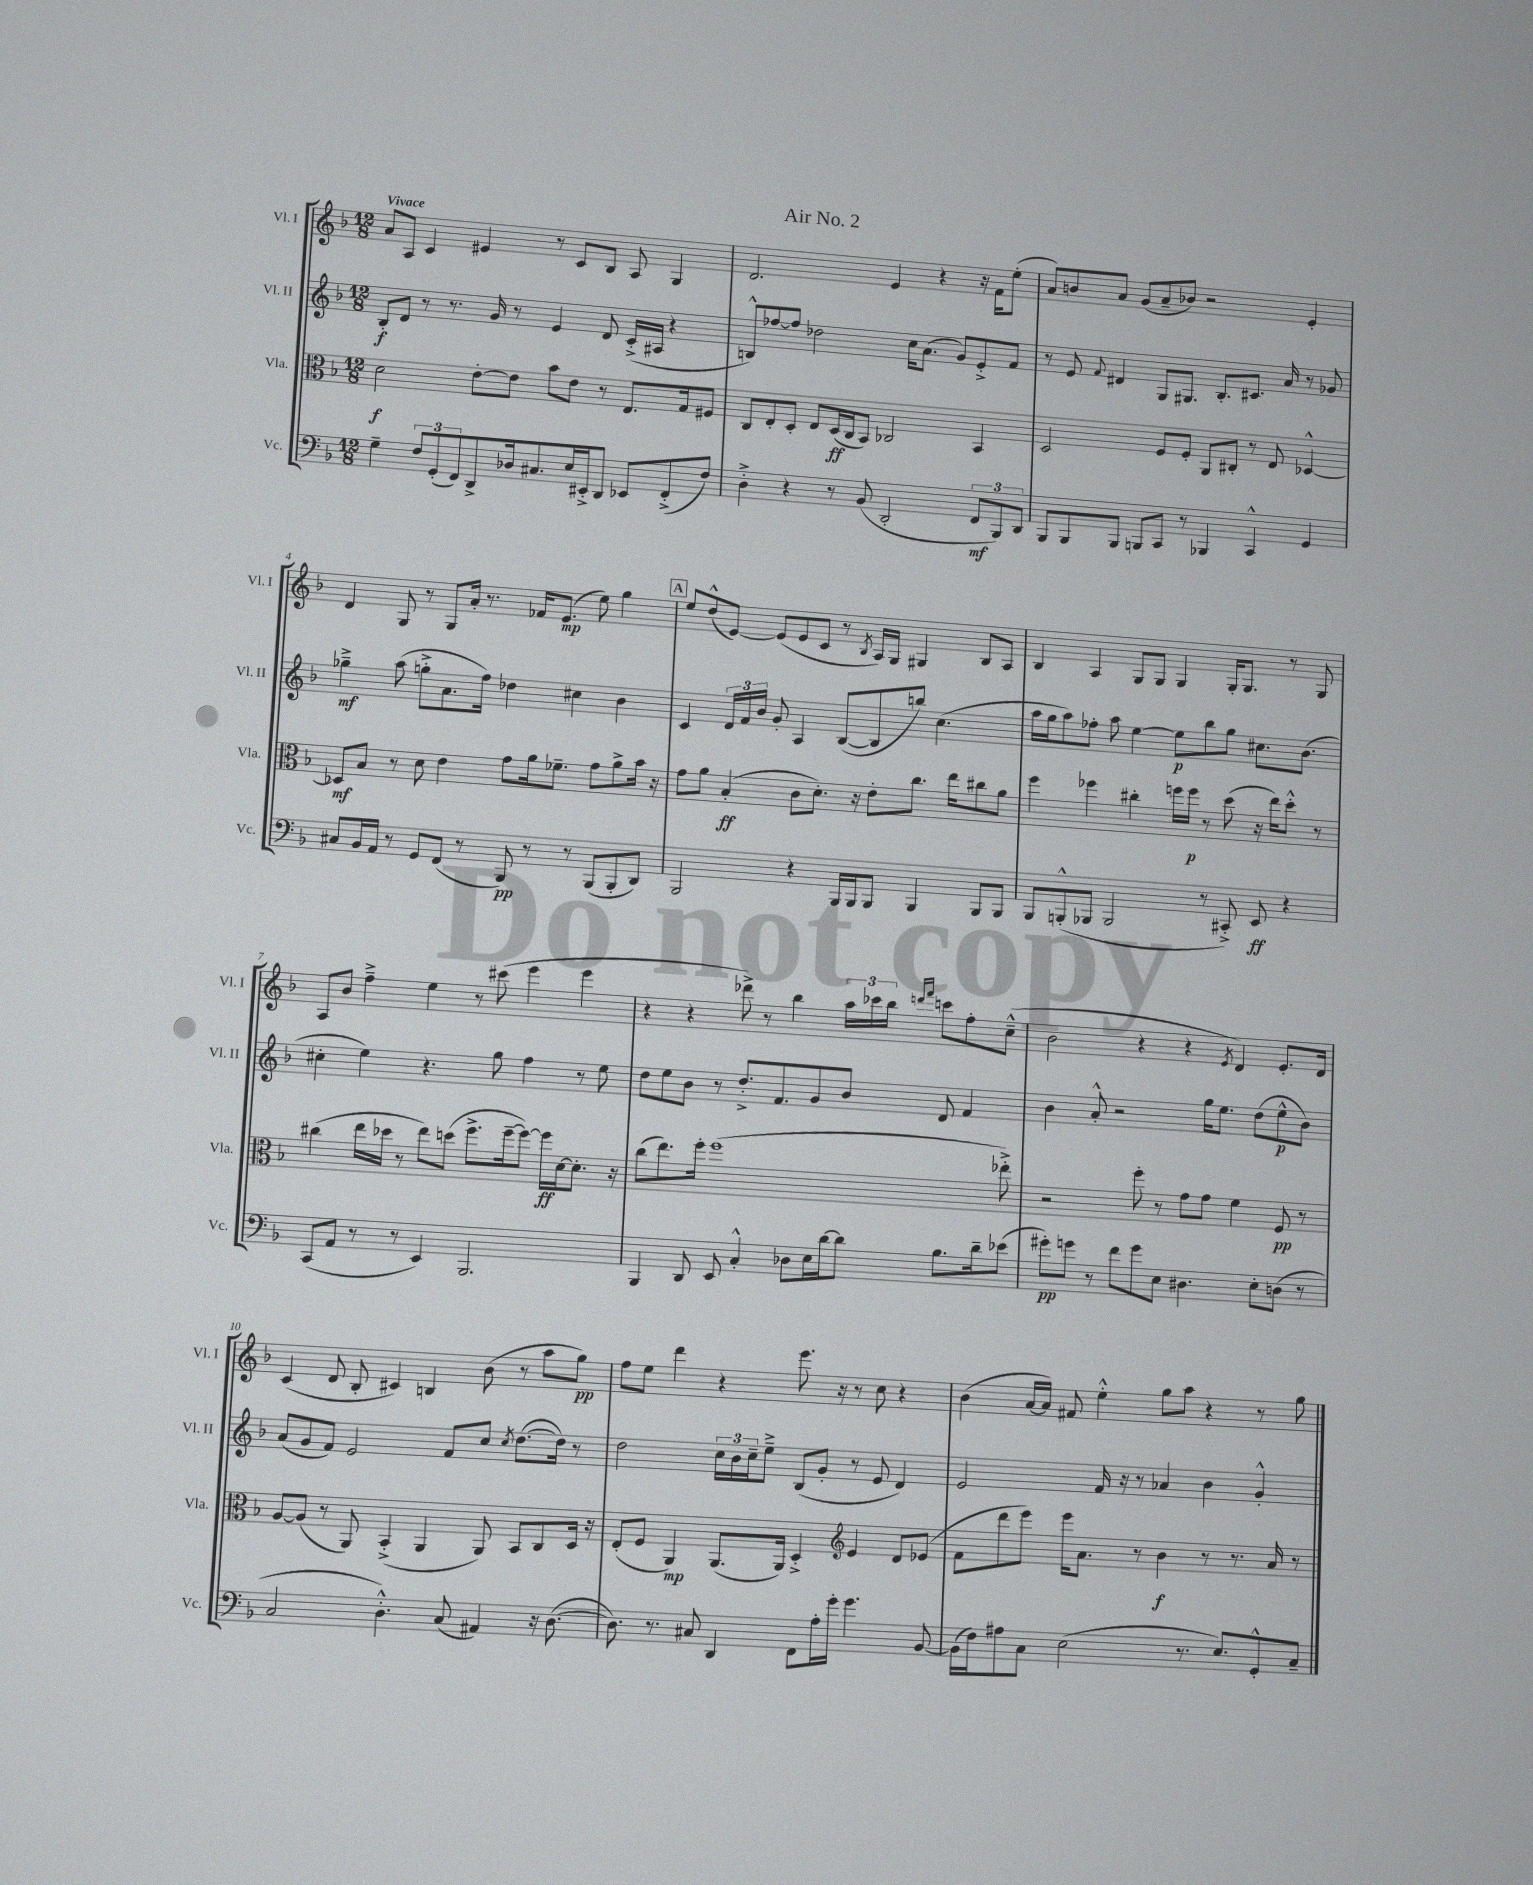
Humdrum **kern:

**kern	**dynam	**kern	**dynam	**kern	**dynam	**kern	**dynam
*part4	*part4	*part3	*part3	*part2	*part2	*part1	*part1
*staff4	*staff4	*staff3	*staff3	*staff2	*staff2	*staff1	*staff1
*I"Vc.	*	*I"Vla.	*	*I"Vl. II	*	*I"Vl. I	*
*I'Vc.	*	*I'Vla.	*	*I'Vl. II	*	*I'Vl. I	*
*clefF4	*	*clefC3	*	*clefG2	*	*clefG2	*
*k[b-]	*	*k[b-]	*	*k[b-]	*	*k[b-]	*
*M12/8	*	*M12/8	*	*M12/8	*	*M12/8	*
=1	=1	=1	=1	=1	=1	=1	=1
!	!	!	!	!	!	!LO:TX:a:B:t=Vivace	!
4G~\	.	2d\	f	8B-'/L	f	8a/L	.
.	.	.	.	8d/J	.	8A/J	.
12F/L	.	.	.	8r	.	4c/	.
(12GG'/	.	.	.	.	.	.	.
.	.	.	.	8.r	.	.	.
12FF/)	.	.	.	.	.	.	.
8DD^/	.	[8e'\L	.	.	.	4e#X/	.
.	.	.	.	16g/	.	.	.
16D-X/k	.	8e\J]	.	8r	.	.	.
8.C#X/	.	.	.	.	.	.	.
.	.	8b-\L	.	4e/	.	8r	.
16E/L	.	8e\J	.	.	.	8c/L	.
16EE#X'^/J	.	.	.	.	.	.	.
8DD/J	.	8r	.	8d/	.	8B-/J	.
8EE-X/L	.	8.E/L	.	(16c'^/LL	.	8A/	.
.	.	.	.	16A#X/JJ	.	.	.
(8FF'^/	.	.	.	4r	.	4G/	.
.	.	16G/k	.	.	.	.	.
8F/J)	.	8F#X/J	.	.	.	.	.
=2	=2	=2	=2	=2	=2	=2	=2
4D'^\	.	8C/L	.	8Bn^^/L)	.	2.d/	.
.	.	8E'/	.	[8ff-X/	.	.	.
4r	.	8D'/J	.	8ff-/J]	.	.	.
.	.	8E/L	.	2dd-X\	.	.	.
8r	.	(16D/L	ff	.	.	.	.
.	.	16C/J	.	.	.	.	.
(8BB-/	.	8BB-/J)	.	.	.	.	.
2DD'/	.	2C-X/	.	.	.	4e/	.
.	.	.	.	16cc\KL	.	.	.
.	.	.	.	(8.a\J	.	.	.
.	.	.	.	.	.	4r	.
.	.	.	.	8g/L)	.	.	.
12FF/L	mf	4BB-/	.	8e'^/	.	16r	.
.	.	.	.	.	.	16f\KL	.
12BBB-/)	.	.	.	.	.	.	.
.	.	.	.	8f/J	.	(8ee'\J	.
12DD/J	.	.	.	.	.	.	.
=3	=3	=3	=3	=3	=3	=3	=3
8BBB-/L	.	2D/	.	8r	.	8a/L)	.
8BBB-/	.	.	.	8e/	.	8bn/	.
.	.	.	.	8qqf/	.	.	.
8BBB-/J	.	.	.	4d#X/	.	8a/J	.
8BBBn/L	.	.	.	.	.	(8g/L	.
8CC/J	.	8F/L	.	8G/L	.	8a~/	.
8r	.	8F'/J	.	8.G#X/J	.	8b-X/J)	.
4BBB-X/	.	8AA/L	.	.	.	2r	.
.	.	.	.	8.B-'/L	.	.	.
.	.	8C#X'/J	.	.	.	.	.
4CC^^/	.	8r	.	8.c#X/J	.	.	.
.	.	8E/	.	.	.	.	.
.	.	.	.	16a/	.	.	.
4GG/	.	[4D-X^^/	.	8r	.	4e'/	.
.	.	.	.	8g-X/	.	.	.
!!LO:LB:g=z
=4	=4	=4	=4	=4	=4	=4	=4
8C#X/L	.	8D-X/L]	mf	4gg-X~^\	mf	4d/	.
16BB-/L	.	8B-/J	.	.	.	.	.
16AA/JJ	.	.	.	.	.	.	.
8r	.	8r	.	(8aa\	.	8G/	.
8GG/L	.	8d\	.	8ggn'^\L	.	8r	.
(8FF/J	.	4e\	.	8.a\	.	8G/L	.
8r	.	.	.	.	.	16a'/Jk	.
.	.	.	.	16ff\Jk)	.	8.r	.
8BBB-/)	pp	8g\L	.	4dd-X\	.	.	.
8r	.	16a\k	.	.	.	16f-X/KL	.
.	.	8.f-X~\J	.	.	.	(8.e/J	mp
8r	.	.	.	4cc#X\	.	.	.
(8BBB-/L	.	8g\L	.	.	.	8ee\)	.
8BBB-'/	.	8a^\	.	4b-\	.	4gg\	.
8DD/J)	.	16b-\Jk	.	.	.	.	.
.	.	16r	.	.	.	.	.
!!LO:REH:place=s1:t=A
=5	=5	=5	=5	=5	=5	=5	=5
2BBB-/	.	8g\L	.	4c/	.	8ee/L	.
.	.	8a\J	.	.	.	(8dd^^/	.
.	.	(4B-'/	ff	24d/LL	.	[8e/J)	.
.	.	.	.	24f/	.	.	.
.	.	.	.	24b-/JJ	.	.	.
.	.	.	.	8g'/	.	(8e/L]	.
4r	.	8c\L	.	4A/	.	8e/	.
.	.	8.d'\J)	.	.	.	8c/J	.
16BBB-/LL	.	.	.	([8B-/L	.	8r	.
16BBB-/J	.	16r	.	.	.	.	.
.	.	.	.	.	.	8qB-/	.
8BBB-/J	.	8e'\L	.	8B-/]	.	16A/LL)	.
.	.	.	.	.	.	16G/JJ	.
4BBB-/	.	8.cc\J	.	8bbn/J)	.	4G#X/	.
.	.	.	.	(4.cc\	.	.	.
.	.	16ee\KL	.	.	.	.	.
8BBB-/L	.	8cc#X\	.	.	.	8B-/L	.
8BBB-/J	.	8a\J	.	.	.	8A/J	.
=6	=6	=6	=6	=6	=6	=6	=6
8BBB-/L	.	4ff\	.	16aa\LL	.	4B-/	.
.	.	.	.	16gg\J	.	.	.
(8BBBn'^^/	.	.	.	8aa\)	.	.	.
8BBB-X/J	.	4ff-X\	.	8ff-X'\J	.	4A/	.
2BBB-/	.	.	.	8aa\	.	.	.
.	.	4cc#X'\	.	[4ee\	.	8G/L	.
.	.	.	.	.	.	8G/J	.
.	.	16ffn\LL	.	8ee\L]	p	4G/	.
.	.	16ff\JJ	p	.	.	.	.
8r	.	8r	.	8bb-\	.	.	.
8CC#X'^/)	.	(8dd\	.	8gg\J	.	16G'/KL	.
.	.	.	.	.	.	8.G/J	.
8EE/	ff	16r	.	8.cc#X\L	.	.	.
.	.	16ee\KL)	.	.	.	.	.
4r	.	8dd'^^\J	.	.	.	8r	.
.	.	.	.	(8.b-\J	.	.	.
.	.	8r	.	.	.	8G/	.
!!LO:LB:g=z
=7	=7	=7	=7	=7	=7	=7	=7
(8CC/L	.	(4cc#X\	.	4cc#X'\	.	8A/L	.
8AA/J	.	.	.	.	.	8b-/J	.
8r	.	16ee\LL	.	4ee\)	.	4ff~^\	.
.	.	16dd-X\JJ	.	.	.	.	.
8r	.	8r	.	.	.	.	.
4EE/)	.	8ee\L)	.	4.r	.	4ee\	.
.	.	(8ddn\J	.	.	.	.	.
2.BBB-/	.	8.ff^\L	.	.	.	8r	.
.	.	.	.	8gg\	.	(8ccc#X\	.
.	.	[16ff~\k	.	.	.	.	.
.	.	8ff\J_)	.	4ff\	.	4eee\	.
.	.	16ff\LL]	ff	.	.	.	.
.	.	[16d\J	.	.	.	.	.
.	.	8.d'\J]	.	8r	.	4eee\	.
.	.	.	.	8ee\	.	.	.
.	.	16r	.	.	.	.	.
=8	=8	=8	=8	=8	=8	=8	=8
4BBB-/	.	(8cc\L	.	8dd\L	.	4r	.
.	.	8.ee\)	.	8ee\	.	.	.
8DD/	.	.	.	8b-\J	.	4r	.
.	.	16ff'\Jk	.	.	.	.	.
8EE/	.	(1ff	.	8r	.	.	.
4C'^^/	.	.	.	8.dd'^/L	.	8ddd-X^\)	.
.	.	.	.	.	.	8r	.
.	.	.	.	8.f/	.	.	.
8D-X\L	.	.	.	.	.	4bb-\	.
16E\L	.	.	.	8g/	.	.	.
[16d\J	.	.	.	.	.	.	.
8d\J]	.	.	.	8b-/J	.	24aa\LL	.
.	.	.	.	.	.	24ccc-X\	.
.	.	.	.	.	.	24bb-\JJ	.
.	.	.	.	.	.	16qqdddn/LL	.
.	.	.	.	.	.	16qqfff/JJ	.
8.B-\L	.	.	.	8d/	.	8cccn\L	.
.	.	.	.	4f/	.	8ff'\	.
16d~\k	.	.	.	.	.	.	.
(8e-X\J	.	8ee-X'^\)	.	.	.	(8cc~^^\J	.
=9	=9	=9	=9	=9	=9	=9	=9
8g#X'\L)	pp	2r	.	4b-\	.	2b-\	.
8gn\J	.	.	.	.	.	.	.
8r	.	.	.	8a'^^/	.	.	.
8f\L	.	.	.	2r	.	.	.
8g\	.	8ff'\	.	.	.	4r	.
8E\J	.	8r	.	.	.	.	.
4.D#X\	.	8g\L	.	.	.	4r	.
.	.	8g\J	.	16gg\KL	.	.	.
.	.	.	.	8.ee\J	.	.	.
.	.	.	.	.	.	8qe/	.
.	.	4f\	.	.	.	4d/)	.
8E'\L	.	.	.	(8dd\L	.	.	.
(8Dn\J	.	8F/	pp	8ee^^\	p	8.e'/L	.
8r	.	8r	.	8b-\J)	.	.	.
.	.	.	.	.	.	16d/Jk	.
!!LO:LB:g=z
=10	=10	=10	=10	=10	=10	=10	=10
2C/	.	[8A/L	.	(8a/L	.	(4c/	.
.	.	(8A/J]	.	8g/	.	.	.
.	.	8r	.	8f/J)	.	8d/	.
.	.	8AA/)	.	2e/	.	8B-'/	.
4.D'^^\)	.	(4BB-'^/	.	.	.	4c#X/)	.
.	.	4AA/	.	.	.	4Bn/	.
(8C/	.	.	.	8f/L	.	.	.
4AA#X/)	.	8AA/)	.	8cc/J	.	(8b-\	.
.	.	.	.	8qcc/	.	.	.
.	.	8BB-/L	.	([8.dd\L	.	8r	.
16r	.	8C/	.	.	.	8aa\L	.
([8.D\	.	.	.	16dd\Jk])	.	.	.
.	.	16D/Jk	.	8r	.	8gg\J)	pp
.	.	16r	.	.	.	.	.
=11	=11	=11	=11	=11	=11	=11	=11
8.D\])	.	(8E'/L	.	2dd\	.	8ff\L	.
.	.	8F/J	.	.	.	8ee\J	.
8.r	.	.	.	.	.	.	.
.	.	4AA/)	mp	.	.	4ddd\	.
8C#X/	.	.	.	.	.	.	.
4DD/	.	(8.AA/L	.	24cc\LL	.	4r	.
.	.	.	.	24b-\	.	.	.
.	.	.	.	24cc~\J	.	.	.
.	.	.	.	8ee~^\J	.	.	.
.	.	16AA/Jk)	.	.	.	.	.
8FF\L	.	4D'^/	.	(8B-/L	.	8.eee\	.
16A'\L	.	.	.	8g'/J	.	.	.
16g'\JJ	.	.	.	.	.	16r	.
*	*	*clefG2	*	*	*	*	*
4.g\	.	4e/	.	8r	.	8r	.
.	.	.	.	8e/	.	8cc\	.
.	.	8d/L	.	4d/)	.	4r	.
[8BB-/	.	(8e-X/J	.	.	.	.	.
=12	=12	=12	=12	=12	=12	=12	=12
(16BB-\LL]	.	8f\L	.	2e/	.	(4b-\	.
16F\J)	.	.	.	.	.	.	.
8A#X\	.	8ddd\	.	.	.	.	.
8C\J	.	8eee\J)	.	.	.	[16a/LL	.
.	.	.	.	.	.	16a/JJ])	.
(2E\	.	16eee\KL	.	.	.	8f#X/	.
.	.	8.a\J	.	.	.	.	.
.	.	.	.	16f/	.	4ee'^^\	.
.	.	.	.	16r	.	.	.
.	.	8r	.	8r	.	.	.
.	.	4b-\	f	4a-X/	.	8gg\L	.
8.r	.	.	.	.	.	8aa\J	.
.	.	8r	.	4b-\	.	4r	.
8.E/L)	.	.	.	.	.	.	.
.	.	8.r	.	.	.	.	.
8GG'^^/	.	.	.	4g'^^/	.	8r	.
.	.	16a/	.	.	.	.	.
8C~/J	.	8r	.	.	.	8gg\	.
==	==	==	==	==	==	==	==
*-	*-	*-	*-	*-	*-	*-	*-
